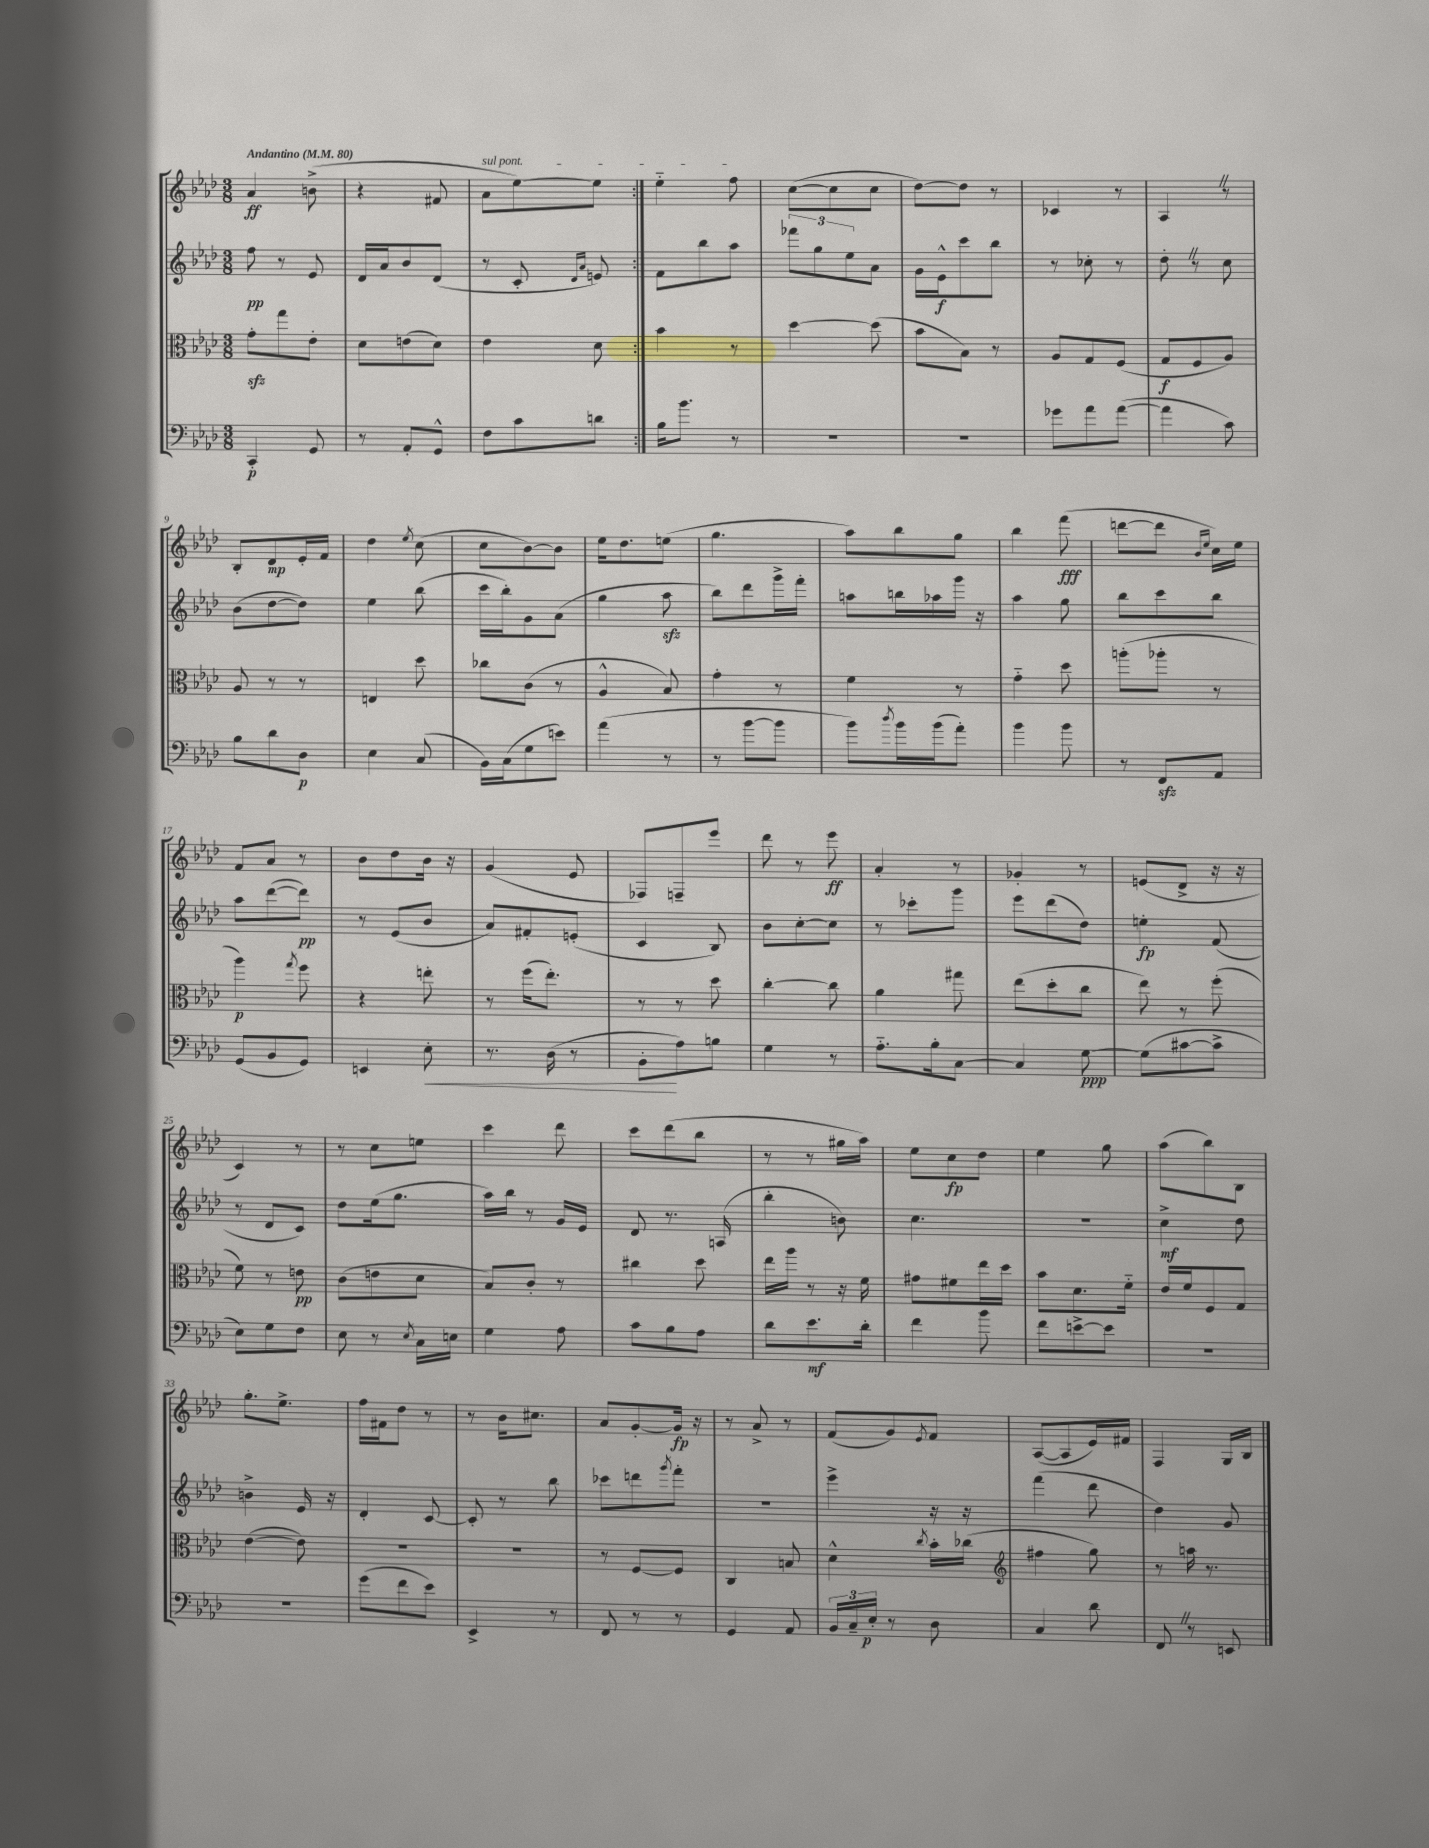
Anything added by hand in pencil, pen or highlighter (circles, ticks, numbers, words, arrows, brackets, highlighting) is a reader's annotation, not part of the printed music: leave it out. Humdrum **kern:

**kern	**dynam	**kern	**dynam	**kern	**dynam	**kern	**dynam
*part4	*part4	*part3	*part3	*part2	*part2	*part1	*part1
*staff4	*staff4	*staff3	*staff3	*staff2	*staff2	*staff1	*staff1
*clefF4	*	*clefC3	*	*clefG2	*	*clefG2	*
*k[b-e-a-d-]	*	*k[b-e-a-d-]	*	*k[b-e-a-d-]	*	*k[b-e-a-d-]	*
*M3/8	*	*M3/8	*	*M3/8	*	*M3/8	*
*MM80	*	*MM80	*	*MM80	*	*MM80	*
=1	=1	=1	=1	=1	=1	=1	=1
!	!	!	!	!	!	!LO:TX:a:B:t=Andantino	!
4CC'/	p	8gzz'\L	.	8ff\	pp	4a-/	ff
.	.	8gg\	.	8r	.	.	.
8GG/	.	8e-'\J	.	8e-/	.	(8bn^\	.
=2	=2	=2	=2	=2	=2	=2	=2
8r	.	8d-\L	.	16d-/LL	.	4r	.
.	.	.	.	16a-/J	.	.	.
8AA-'/L	.	(8en\	.	8b-/	.	.	.
8GG^^/J	.	8d-\J)	.	(8d-/J	.	8f#X/	.
=3	=3	=3	=3	=3	=3	=3	=3
!	!	!	!	!	!	!LO:TX:a:i:t=sul pont.	!
8F\L	.	4e-\	.	8r	.	8a-\L	.
8c\	.	.	.	8c'/	.	[8ee-\)	.
.	.	.	.	16qqd-/LL	.	.	.
.	.	.	.	16qqa-/JJ	.	.	.
8dn\J	.	8d-\	.	8en/)	.	8ee-\J]	.
=4:|!	=4:|!	=4:|!	=4:|!	=4:|!	=4:|!	=4:|!	=4:|!
16B-\KL	.	4b-\	.	8f\L	.	4ee-\	.
8.b-\J	.	.	.	.	.	.	.
.	.	.	.	8bb-\	.	.	.
8r	.	8r	.	8aa-\J	.	8ff\	.
=5	=5	=5	=5	=5	=5	=5	=5
4.r	.	[4dd-\	.	12fff-X\L	.	([8cc\L	.
.	.	.	.	12gg\	.	.	.
.	.	.	.	.	.	8cc\]	.
.	.	.	.	12ee-\	.	.	.
.	.	(8dd-\]	.	8a-\J	.	8cc\J	.
=6	=6	=6	=6	=6	=6	=6	=6
4.r	.	8b-\L	.	16g\LL	.	[8dd-\L)	.
.	.	.	.	16e-^^\J	f	.	.
.	.	8B-\J)	.	8ccc\	.	8dd-\J]	.
.	.	8r	.	8bb-\J	.	8r	.
=7	=7	=7	=7	=7	=7	=7	=7
8g-X\L	.	8A-/L	.	8r	.	4c-X/	.
8a-\	.	8G/	.	8cc-X'\	.	.	.
([8a-\J	.	(8F/J	.	8r	.	8r	.
=8	=8	=8	=8	=8	=8	=8	=8
4a-\]	.	8G/L	f	8dd-'Z\	.	4A-Z/	.
.	.	8F/	.	8r	.	.	.
8c\)	.	8A-/J)	.	8cc\	.	8r	.
!!LO:LB:g=z
=9	=9	=9	=9	=9	=9	=9	=9
8B-\L	.	8A-/	.	(8b-\L	.	8B-'/L	.
8d-\	.	8r	.	[8dd-\	.	8d-/	mp
8D-\J	p	8r	.	8dd-\J])	.	16e-'/L	.
.	.	.	.	.	.	16f/JJ	.
=10	=10	=10	=10	=10	=10	=10	=10
4E-\	.	4En/	.	4ee-\	.	4dd-\	.
.	.	.	.	.	.	8qee-/	.
(8C/	.	8dd-\	.	(8bb-\	.	(8cc\	.
=11	=11	=11	=11	=11	=11	=11	=11
16BB-\LL)	.	8cc-X\L	.	16ccc\LL	.	8cc\L	.
(16C\J	.	.	.	16bb-'\J)	.	.	.
8G\	.	(8c\J	.	8g\	.	[8b-\)	.
8en\J)	.	8r	.	(8a-\J	.	8b-\J]	.
=12	=12	=12	=12	=12	=12	=12	=12
(4a-\	.	4A-^^/	.	4gg\	.	16ee-\KL	.
.	.	.	.	.	.	8.dd-\	.
8r	.	8B-/)	.	8aa-zz\	.	(8een\J	.
=13	=13	=13	=13	=13	=13	=13	=13
8r	.	4g'\	.	8bb-\L)	.	4.gg\	.
[8b-\L	.	.	.	8ddd-\	.	.	.
8b-\J]	.	8r	.	16ggg^\L	.	.	.
.	.	.	.	16fff'\JJ	.	.	.
=14	=14	=14	=14	=14	=14	=14	=14
8b-\L)	.	4f\	.	8aan\L	.	8aa-\L)	.
8qdd-/	.	.	.	.	.	.	.
16b-\L	.	.	.	16bbn\L	.	8bb-\	.
(16b-\J	.	.	.	16aa-X\	.	.	.
8a-'\J)	.	8r	.	16ggg\JJ	.	8gg\J	.
.	.	.	.	16r	.	.	.
=15	=15	=15	=15	=15	=15	=15	=15
4b-\	.	4g\	.	4aa-\	.	4bb-\	.
8b-\	.	8dd-\	.	8gg\	.	(8fff\	fff
=16	=16	=16	=16	=16	=16	=16	=16
8r	.	(8aan'\L	.	8bb-\L	.	[8dddn\L	.
8FFzz/L	.	8aa-X'\J	.	8ccc\	.	8ddd\J]	.
.	.	.	.	.	.	16qqb-/LL	.
.	.	.	.	.	.	16qqee-/JJ	.
8AA-/J	.	8r	.	8bb-\J	.	16cc\LL)	.
.	.	.	.	.	.	16ee-\JJ	.
!!LO:LB:g=z
=17	=17	=17	=17	=17	=17	=17	=17
(8GG/L	.	4aa-\)	p	8aa-\L	.	8f/L	.
8BB-/	.	.	.	([8ddd-\	.	8a-/J	.
.	.	8qgg/	.	.	.	.	.
8GG/J)	.	8ff\	.	8ddd-\J])	pp	8r	.
=18	=18	=18	=18	=18	=18	=18	=18
4EEn/	.	4r	.	8r	.	8b-\L	.
.	.	.	.	(8e-/L	.	8dd-\	.
!	!LO:HP:b	!	!	!	!	!	!
8E-'\	<	8een'\	.	8b-/J	.	16b-\Jk	.
.	.	.	.	.	.	16r	.
=19	=19	=19	=19	=19	=19	=19	=19
8.r	.	8r	.	8a-/L)	.	(4g/	.
.	.	(16ff\KL	.	8f#X'/	.	.	.
(16D-\	.	8.ee-'\J)	.	.	.	.	.
8r	.	.	.	(8en'/J	.	8e-/	.
=20	=20	=20	=20	=20	=20	=20	=20
8BB-'\L	.	8r	.	4c/	.	8F-X/L)	.
8A-\)	[	8r	.	.	.	8Fn~/	.
8Bn\J	.	8dd-\	.	8B-/)	.	8eee-/J	.
=21	=21	=21	=21	=21	=21	=21	=21
4G\	.	[4cc'\	.	8b-\L	.	8ddd-\	.
.	.	.	.	[8cc'\	.	8r	.
8r	.	8cc\]	.	8cc\J]	.	8eee-\	ff
=22	=22	=22	=22	=22	=22	=22	=22
8.A-\L	.	4a-\	.	8r	.	4a-'/	.
.	.	.	.	8ccc-X'\L	.	.	.
16B-'\k	.	.	.	.	.	.	.
[8C\J	.	8gg#X\	.	8ggg\J	.	8r	.
=23	=23	=23	=23	=23	=23	=23	=23
4C/]	.	(8ee-\L	.	8eee-\L	.	4g-X'/	.
.	.	8dd-'\	.	(8ddd-\	.	.	.
[8G\	ppp	8cc\J	.	8dd-\J)	.	8r	.
=24	=24	=24	=24	=24	=24	=24	=24
(8G\L]	.	8ee-\)	.	4een'\	fp	(8en/L	.
[8c#X\	.	8r	.	.	.	8d-^/J	.
8c#^\J]	.	(8ff'\	.	(8f/	.	16r	.
.	.	.	.	.	.	16r	.
!!LO:LB:g=z
=25	=25	=25	=25	=25	=25	=25	=25
8E-\L)	.	8f\)	.	8r	.	4c/)	.
8G\	.	8r	.	8d-/L	.	.	.
8F\J	.	8en\	pp	8c/J)	.	8r	.
=26	=26	=26	=26	=26	=26	=26	=26
8E-\	.	(8c\L	.	8dd-\L	.	8r	.
8r	.	8en\	.	(16ee-\k	.	8cc\L	.
.	.	.	.	8.gg\J	.	.	.
8qE-/	.	.	.	.	.	.	.
16C\LL	.	8d-\J	.	.	.	8een\J	.
16En\JJ	.	.	.	.	.	.	.
=27	=27	=27	=27	=27	=27	=27	=27
4G\	.	8B-/L)	.	16aa-\LL)	.	4ccc\	.
.	.	.	.	16bb-\JJ	.	.	.
.	.	8c'/J	.	8r	.	.	.
8A-\	.	8r	.	16g/LL	.	8ddd-\	.
.	.	.	.	16e-/JJ	.	.	.
=28	=28	=28	=28	=28	=28	=28	=28
8c\L	.	4cc#X\	.	8d-/	.	8ccc\L	.
8B-\	.	.	.	8.r	.	(8ddd-\	.
8A-\J	.	8dd-\	.	.	.	8bb-\J	.
.	.	.	.	(16An/	.	.	.
=29	=29	=29	=29	=29	=29	=29	=29
8d-\L	.	16ee-\LL	.	4bb-'\	.	8r	.
.	.	16aa-\JJ	.	.	.	.	.
8.e-\	mf	8r	.	.	.	8r	.
.	.	16r	.	8bn\)	.	16gg#X\LL	.
16d-'\Jk	.	16f\	.	.	.	16aa-\JJ)	.
=30	=30	=30	=30	=30	=30	=30	=30
4f\	.	8g#X\L	.	4.cc\	.	8ee-\L	.
.	.	8f#X\	.	.	.	8cc\	fp
8b-\	.	16ee-\L	.	.	.	8dd-\J	.
.	.	16dd-\JJ	.	.	.	.	.
=31	=31	=31	=31	=31	=31	=31	=31
8f\L	.	8b-\L	.	4.r	.	4ee-\	.
[8en^\	.	8.d-\	.	.	.	.	.
8e\J]	.	.	.	.	.	8gg\	.
.	.	16f\Jk	.	.	.	.	.
=32	=32	=32	=32	=32	=32	=32	=32
4.r	.	16e-/LL	.	4cc^\	mf	(8aa-\L	.
.	.	16f/J	.	.	.	.	.
.	.	8F/	.	.	.	8bb-\)	.
.	.	8G/J	.	8dd-\	.	8B-\J	.
!!LO:LB:g=z
=33	=33	=33	=33	=33	=33	=33	=33
4.r	.	([4e-\	.	4bn^\	.	8.gg'\L	.
.	.	.	.	.	.	8.ee-^\J	.
.	.	8e-\])	.	16e-/	.	.	.
.	.	.	.	16r	.	.	.
=34	=34	=34	=34	=34	=34	=34	=34
(8g\L	.	4.r	.	4d-'/	.	16ff\LL	.
.	.	.	.	.	.	16f#X\J	.
8f\	.	.	.	.	.	8dd-\J	.
8e-\J)	.	.	.	[8c/	.	8r	.
=35	=35	=35	=35	=35	=35	=35	=35
4EE-^/	.	4.r	.	8c'/]	.	8r	.
.	.	.	.	8r	.	16b-\KL	.
.	.	.	.	.	.	8.cc#X\J	.
8r	.	.	.	8bb-\	.	.	.
=36	=36	=36	=36	=36	=36	=36	=36
8FF/	.	8r	.	8ccc-X\L	.	8a-/L	.
8r	.	[8F/L	.	8dddn\	.	[8g'/	.
.	.	.	.	8qggg/	.	.	.
8r	.	8F/J]	.	8fff'\J	.	16g/Jk]	fp
.	.	.	.	.	.	16r	.
=37	=37	=37	=37	=37	=37	=37	=37
4GG/	.	4C/	.	4.r	.	8r	.
.	.	.	.	.	.	8a-^/	.
8AA-/	.	8Bn/	.	.	.	8r	.
=38	=38	=38	=38	=38	=38	=38	=38
24BB-/LL	.	4d-^^\	.	4eee-^\	.	(8f/L	.
24C~/	.	.	.	.	.	.	.
24E-'/JJ	p	.	.	.	.	.	.
8r	.	.	.	.	.	8g/)	.
.	.	8qcc/	.	.	.	8qe-/	.
8D-\	.	16b-'\LL	.	16r	.	8f/J	.
.	.	(16cc-X\JJ	.	16r	.	.	.
=39	=39	=39	=39	=39	=39	=39	=39
*	*	*clefG2	*	*	*	*	*
4C/	.	4ff#X\	.	(4fff\	.	([8A-/L	.
.	.	.	.	.	.	8A-/]	.
8d-\	.	8gg\)	.	8ddd-\	.	16e-/L)	.
.	.	.	.	.	.	16f#X/JJ	.
=40	=40	=40	=40	=40	=40	=40	=40
8FFZ/	.	8r	.	4dd-\)	.	4F/	.
8r	.	16aan\	.	.	.	.	.
.	.	8.r	.	.	.	.	.
8EEn/	.	.	.	8g/	.	16G/LL	.
.	.	.	.	.	.	16B-/JJ	.
==	==	==	==	==	==	==	==
*-	*-	*-	*-	*-	*-	*-	*-
